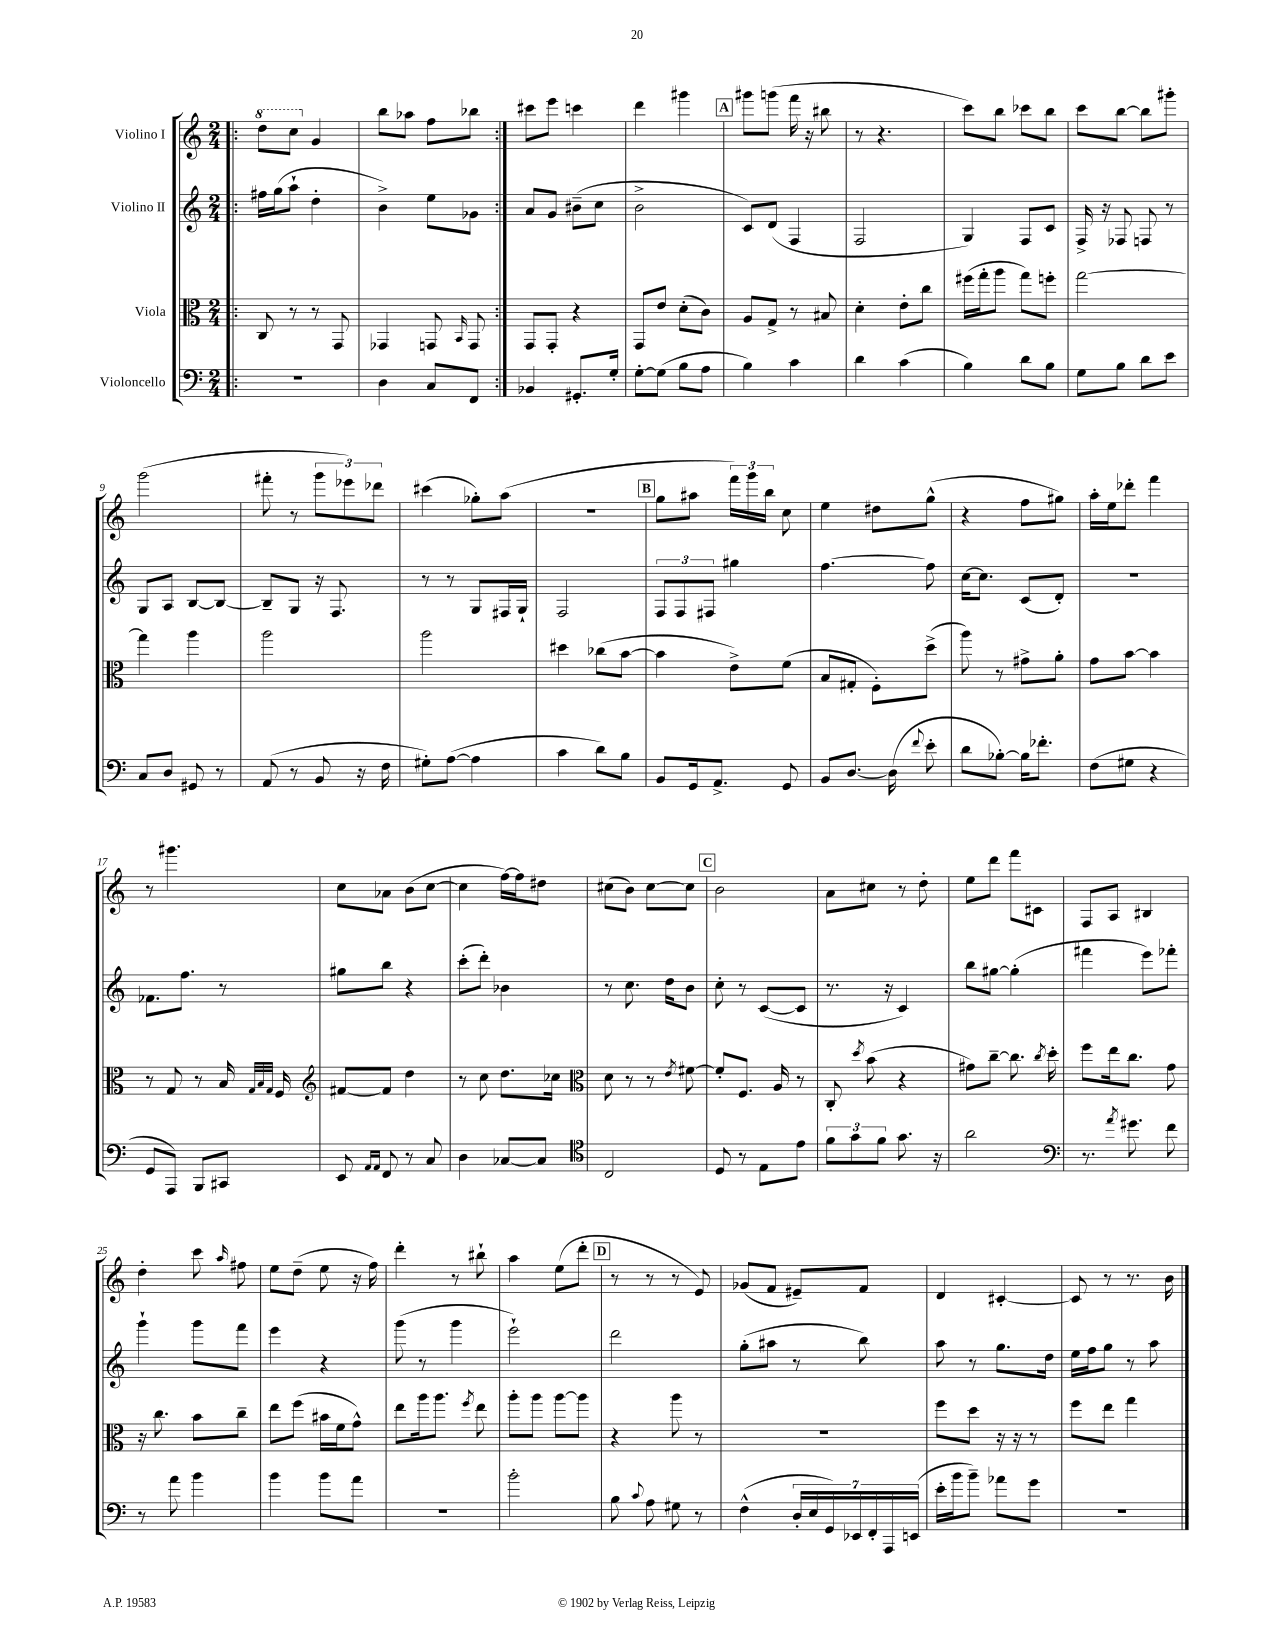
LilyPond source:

<<
\new StaffGroup <<
\new Staff = "s0" \with { instrumentName = "Violino I" } {
    \clef treble \key c \major \numericTimeSignature \time 2/4
    \autoBeamOff \repeat volta 2 { \bar ".|:" \ottava #1 d'''8[ c'''8] \ottava #0 g'4 |
    b''8[ aes''8] f''8[ bes''8] | }
    cis'''8[ e'''8] c'''4 |
    d'''4 gis'''4 |
    \mark \markup { \box "A" } gis'''8[ g'''8]( f'''16 r16 bis''8 |
    r8 r4. |
    c'''8[) b''8] ces'''8[ b''8] |
    c'''8[ b''8]~ b''8[ gis'''8]-. |
    g'''2( |
    fis'''8-. r8 \tuplet 3/2 { g'''8[ ees'''8) des'''8] } |
    cis'''4( ges''8[-.) a''8]( |
    R2 |
    \mark \markup { \box "B" } g''8[ ais''8] \tuplet 3/2 { f'''16[) g'''16 b''16] } c''8 |
    e''4 dis''8[ g''8]-^( |
    r4 f''8[ gis''8]) |
    a''16[-. e''16 des'''8]-. f'''4 |
    r8 gis'''4. |
    c''8[ aes'8] b'8[( c''8]~ |
    c''4 f''16[~) f''16 dis''8] |
    cis''8[( b'8]) cis''8[~ cis''8] |
    \mark \markup { \box "C" } b'2 |
    a'8[ cis''8] r8 d''8-. |
    e''8[ d'''8] f'''8[ cis'8] |
    f8[ a8] bis4 |
    d''4-. c'''8 \grace { a''16 } fis''8 |
    e''8[ d''8]--( e''8 r16 f''16) |
    d'''4-. r8 bis''8-! |
    a''4 e''8[( d'''8]-. |
    \mark \markup { \box "D" } r8 r8 r8 e'8) |
    ges'8[( f'8] eis'8[--) f'8] |
    d'4 cis'4~-. |
    cis'8 r8 r8. b'16 \bar "|." |
}
\new Staff = "s1" \with { instrumentName = "Violino II" } {
    \clef treble \key c \major \numericTimeSignature \time 2/4
    \autoBeamOff \repeat volta 2 { \bar ".|:" fis''16[ g''16( a''8]-! d''4-. |
    b'4->) e''8[ ges'8] | }
    a'8[ g'8] bis'8[--( c''8] |
    b'2-> |
    \mark \markup { \box "A" } c'8[) d'8]( f4 |
    f2 |
    g4) f8[ c'8] |
    f16-> r16 fes8 f8 r8 |
    g8[ a8] b8[~ b8]~ |
    b8[-- g8] r16 f8. |
    r8 r8 g8[ fis16 g16]-! |
    f2 |
    \mark \markup { \box "B" } \tuplet 3/2 { f8[ f8 fis8] } gis''4 |
    f''4.~ f''8 |
    c''16[~ c''8.] c'8[( d'8]-.) |
    r2 |
    fes'8.[ f''8.] r8 |
    gis''8[ b''8] r4 |
    c'''8[-.( d'''8]-.) bes'4 |
    r8 c''8. d''16[ b'8] |
    \mark \markup { \box "C" } c''8-. r8 c'8[~( c'8] |
    r8. r16 c'4) |
    b''8[ gis''8]~ gis''4-.( |
    fis'''4 e'''8[) fes'''8]-. |
    g'''4-! g'''8[ f'''8] |
    e'''4 r4 |
    g'''8( r8 g'''4 |
    e'''2-!) |
    \mark \markup { \box "D" } d'''2 |
    g''8[-.( ais''8] r8 b''8) |
    a''8 r8 g''8.[ d''16] |
    e''16[ f''16 g''8] r8 a''8 \bar "|." |
}
\new Staff = "s2" \with { instrumentName = "Viola" } {
    \clef alto \key c \major \numericTimeSignature \time 2/4
    \autoBeamOff \repeat volta 2 { \bar ".|:" c8 r8 r8 g,8 |
    ges,4 g,8 \grace { b,16 } g,8 | }
    g,8[ g,8]-. r4 |
    g,8[ e'8] d'8[-.( c'8]) |
    \mark \markup { \box "A" } a8[ g8]-> r8 bis8 |
    d'4-. e'8[-. c''8] |
    fis''16[( g''16-. a''8] g''8[) f''8]-. |
    g''2~ |
    g''4 a''4 |
    a''2 |
    a''2 |
    dis''4 ces''8[( b'8]~ |
    \mark \markup { \box "B" } b'4 e'8[->) f'8]( |
    b8[ gis8]-. f8[-.) d''8]->( |
    a''8) r8 gis'8[-> a'8]-. |
    g'8[ b'8]~ b'4 |
    r8 g8 r8 b16 \grace { g32[ b32 g32] } f16 |
    \clef treble fis'8[~ fis'8] d''4 |
    r8 c''8 d''8.[ ces''16] |
    \clef alto d'8 r8 r8 \acciaccatura { e'8 } fis'8~ |
    \mark \markup { \box "C" } fis'8[-. f8.] a16 r8 |
    c8-. \acciaccatura { d''8 } b'8( r4 |
    gis'8[) c''8]~-- c''8. \acciaccatura { c''8 } d''16-. |
    f''8[ e''16 c''8.] g'8 |
    r16 c''8. b'8[ c''8]-- |
    e''8[ f''8]( bis'16[ f'16 g'8]-^) |
    e''8[ a''16 a''8.] \acciaccatura { f''8 } e''8 |
    a''8[-. a''8] a''8[~ a''8] |
    \mark \markup { \box "D" } r4 a''8 r8 |
    r2 |
    f''8[ d''8] r16 r16 r8 |
    f''8[ e''8] g''4 \bar "|." |
}
\new Staff = "s3" \with { instrumentName = "Violoncello" } {
    \clef bass \key c \major \numericTimeSignature \time 2/4
    \autoBeamOff \repeat volta 2 { \bar ".|:" r2 |
    d4 c8[ f,8] | }
    bes,4 gis,8.[-. g16]-. |
    g8[~-. g8]( b8[ a8] |
    \mark \markup { \box "A" } b4) c'4 |
    d'4 c'4( |
    b4) d'8[ b8] |
    g8[ b8] d'8[ e'8] |
    c8[ d8] gis,8 r8 |
    a,8( r8 b,8 r16 f16 |
    gis8[-.) a8]~( a4 |
    c'4 d'8[) b8] |
    \mark \markup { \box "B" } b,8[ g,16 a,8.]-> g,8 |
    b,8[ d8.]~ d16( \appoggiatura { f'8 } e'8-. |
    d'8[ bes8]~-.) bes16[ fes'8.]-. |
    f8[( gis8] r4 |
    g,8[ a,,8]) b,,8[ cis,8] |
    e,8 \grace { a,16[ a,16] } f,8 r8 c8 |
    d4 ces8[~ ces8] |
    \clef tenor c2 |
    \mark \markup { \box "C" } d8 r8 e8[ e'8] |
    \tuplet 3/2 { f'8[ g'8 f'8] } g'8. r16 |
    a'2 |
    \clef bass r8. \acciaccatura { a'8 } gis'8. f'8 |
    r8 a'8 b'4 |
    b'4 b'8[ a'8] |
    R2 |
    b'2-. |
    \mark \markup { \box "D" } b8 \appoggiatura { c'8 } a8 gis8 r8 |
    f4-^( \tuplet 7/4 { d16[-. e16 g,16) ees,16 f,16-. a,,16 e,16]( } |
    e'16[-. b'16 b'8]--) aes'8[ g'8] |
    R2 \bar "|." |
}
>>
>>
